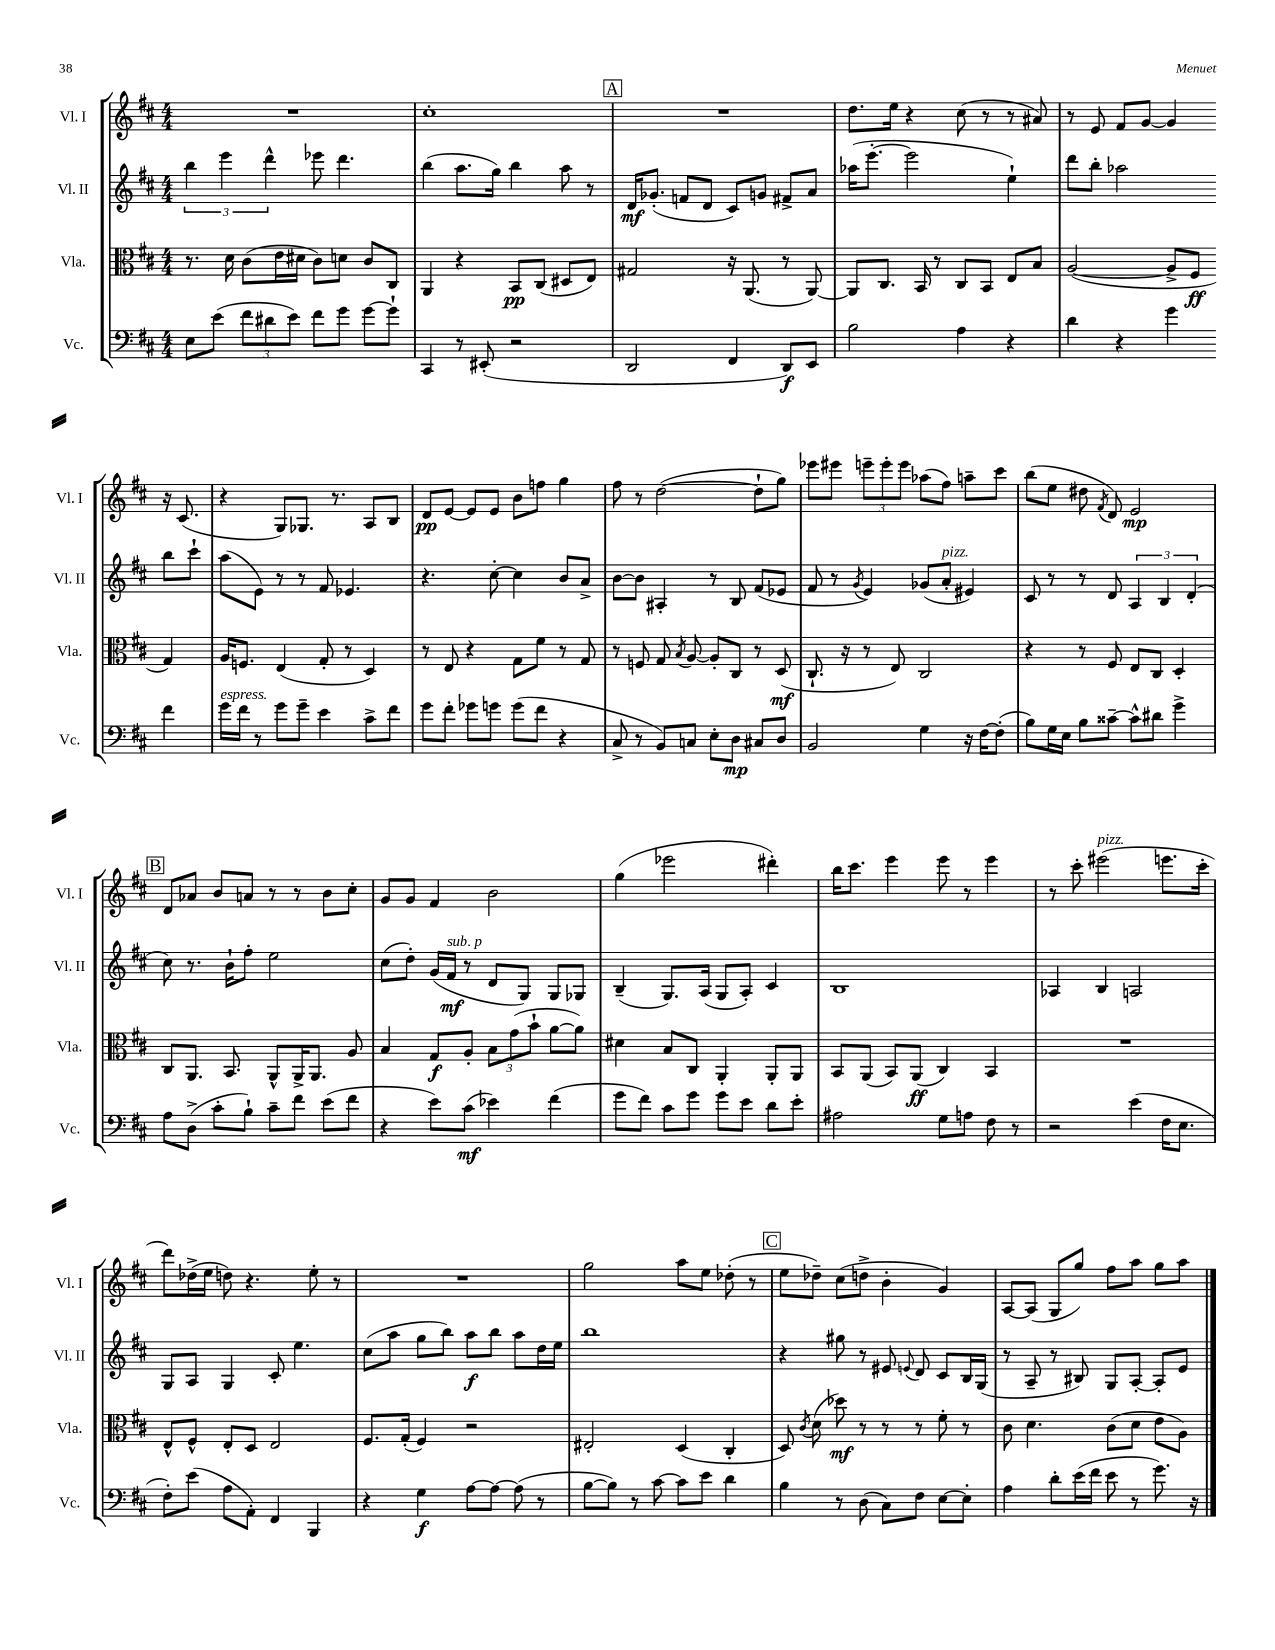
<<
\new StaffGroup <<
\new Staff = "s0" \with { instrumentName = "Vl. I" shortInstrumentName = "Vl. I" } {
    \clef treble \key d \major \numericTimeSignature \time 4/4
    \autoBeamOff R1 |
    cis''1-. |
    \mark \markup { \box "A" } R1 |
    d''8.[ e''16] r4 cis''8( r8 r8 ais'8) |
    r8 e'8 fis'8[ g'8]~ g'4 r16 cis'8.( |
    r4 g8[) ges8.] r8. a8[ b8] |
    d'8[\pp e'8]~ e'8[ e'8] b'8[ f''8] g''4 |
    fis''8 r8 d''2~( d''8[-! g''8]) |
    ees'''8[ eis'''8] \tuplet 3/2 { e'''8[-- e'''8-. e'''8] } aes''8[( fis''8]) a''8[-- cis'''8] |
    b''8[( e''8] dis''8 \acciaccatura { fis'8 } d'8) e'2\mp |
    \mark \markup { \box "B" } d'8[ aes'8] b'8[ a'8] r8 r8 b'8[ cis''8]-. |
    g'8[ g'8] fis'4 b'2 |
    g''4( ees'''2 dis'''4-.) |
    b''16[ cis'''8.] e'''4 e'''8 r8 e'''4 |
    r8 cis'''8-. eis'''2^\markup { \italic "pizz." }( e'''8.[ cis'''16]-. |
    d'''8[) des''16->( e''16] d''8) r4. e''8-. r8 |
    R1 |
    g''2 a''8[ e''8] des''8-.( r8 |
    \mark \markup { \box "C" } e''8[ des''8]--) cis''8[( d''8]-> b'4-. g'4) |
    a8[~ a8]( g8[ g''8]) fis''8[ a''8] g''8[ a''8] \bar "|." |
}
\new Staff = "s1" \with { instrumentName = "Vl. II" shortInstrumentName = "Vl. II" } {
    \clef treble \key d \major \numericTimeSignature \time 4/4
    \autoBeamOff \tuplet 3/2 { b''4 e'''4 d'''4-^ } ees'''8 d'''4. |
    b''4( a''8.[ g''16]) b''4 a''8 r8 |
    \mark \markup { \box "A" } d'16[\mf ges'8.]-.( f'8[ d'8] cis'8[) g'8] fis'8[-> a'8] |
    aes''16[( e'''8.]~-. e'''2 e''4-!) |
    d'''8[ b''8]-. aes''2 b''8[ cis'''8]-! |
    a''8[( e'8]) r8 r8 fis'8 ees'4. |
    r4. cis''8~-. cis''4 b'8[ a'8]-> |
    b'8[~ b'8] ais4-. r8 b8 fis'8[( ees'8] |
    fis'8 r8 \acciaccatura { g'8 } e'4) ges'8[( a'8]-.^\markup { \italic "pizz." } eis'4) |
    cis'8 r8 r8 d'8 \tuplet 3/2 { a4 b4 d'4-.( } |
    \mark \markup { \box "B" } cis''8) r8. b'16[-! fis''8]-. e''2 |
    cis''8[( d''8]-.) g'16[( fis'16]\mf^\markup { \italic "sub. p" } r8 d'8[ g8]) g8[ ges8] |
    b4--( g8.[) a16]( g8[ a8]-.) cis'4 |
    b1 |
    aes4 b4 a2 |
    g8[ a8] g4 cis'8-. e''4. |
    cis''8[( a''8] g''8[ b''8]) a''8[\f b''8] a''8[ d''16 e''16] |
    b''1 |
    \mark \markup { \box "C" } r4 gis''8 r8 eis'8 \appoggiatura { e'8 } d'8 cis'8[ b16 g16]( |
    r8 a8-- r8 bis8) g8[ a8]~-. a8[-. e'8] \bar "|." |
}
\new Staff = "s2" \with { instrumentName = "Vla." shortInstrumentName = "Vla." } {
    \clef alto \key d \major \numericTimeSignature \time 4/4
    \autoBeamOff r8. d'16 cis'8[( e'16 dis'16] cis'8[) d'8] cis'8[ cis8] |
    a,4 r4 b,8[\pp cis8]( dis8[ e8]) |
    \mark \markup { \box "A" } gis2 r16 a,8.( r8 a,8~) |
    a,8[ cis8.] b,16 r8 cis8[ b,8] e8[ b8] |
    a2~( a8[-> fis8]\ff g4) |
    a16[ f8.] e4( g8-. r8 d4) |
    r8 e8 r4 g8[ fis'8] r8 g8 |
    r8 f8 g8 \acciaccatura { b8 } a8~ a8[-. cis8] r8 d8\mf( |
    cis8.-! r16 r8 e8) cis2 |
    r4 r8 fis8 e8[ cis8] d4-. |
    \mark \markup { \box "B" } cis8[ a,8.] b,8. a,8[-^ a,16-> a,8.] a8 |
    b4 g8[\f a8]-. \tuplet 3/2 { b8[ g'8( b'8]-! } a'8[~ a'8]) |
    dis'4 b8[ cis8] a,4-. a,8[-. a,8] |
    b,8[ a,8]( b,8[) a,8]\ff( cis4) b,4 |
    R1 |
    e8[-^ fis8]-^ e8[-. d8] e2 |
    fis8.[ g16]-.( fis4) r2 |
    eis2-. d4( cis4-. |
    \mark \markup { \box "C" } d8) \acciaccatura { cis'8 } d'8( des''8\mf) r8 r8 r8 fis'8-. r8 |
    cis'8 d'4. cis'8[( d'8] e'8[ a8]) \bar "|." |
}
\new Staff = "s3" \with { instrumentName = "Vc." shortInstrumentName = "Vc." } {
    \clef bass \key d \major \numericTimeSignature \time 4/4
    \autoBeamOff e8[ e'8]( \tuplet 3/2 { fis'8[ dis'8 e'8]) } fis'8[ g'8] g'8[~ g'8]-! |
    cis,4 r8 eis,8-.( r2 |
    \mark \markup { \box "A" } d,2 fis,4 d,8[\f) e,8] |
    b2 a4 r4 |
    d'4 r4 g'4 fis'4 |
    g'16[^\markup { \italic "espress." } fis'16] r8 g'8[ g'8]-- e'4 cis'8[-> fis'8] |
    g'8[ fis'8]-. ges'8[ g'8] g'8[( fis'8] r4 |
    cis8-> r8 b,8[) c8] e8[-. d8]\mp cis8[ d8] |
    b,2 g4 r16 fis16[~ fis8]-.( |
    b8[) g16 e16] b8[ cisis'8]~-- cisis'8[-^ dis'8] g'4-> |
    \mark \markup { \box "B" } a8[ d8]->( cis'8[-. b8]-!) cis'8[-- fis'8] e'8[( fis'8] |
    r4 e'8[) cis'8]\mf( ees'4) fis'4( |
    g'8[ fis'8]) cis'8[ g'8] g'8[ e'8] d'8[ e'8]-. |
    ais2 g8[ a8] fis8 r8 |
    r2 e'4( fis16[ e8.] |
    fis8[-.) e'8]( a8[ a,8]-.) fis,4 b,,4 |
    r4 g4\f a8[~ a8]~ a8( r8 |
    b8[~ b8]) r8 cis'8~ cis'8[ e'8] d'4 |
    \mark \markup { \box "C" } b4 r8 d8( cis8[) fis8] e8[~ e8]-. |
    a4 d'8[-. e'16( fis'16] e'8 r8 g'8.) r16 \bar "|." |
}
>>
>>
\layout { \context { \Score \remove "Bar_number_engraver" } }
